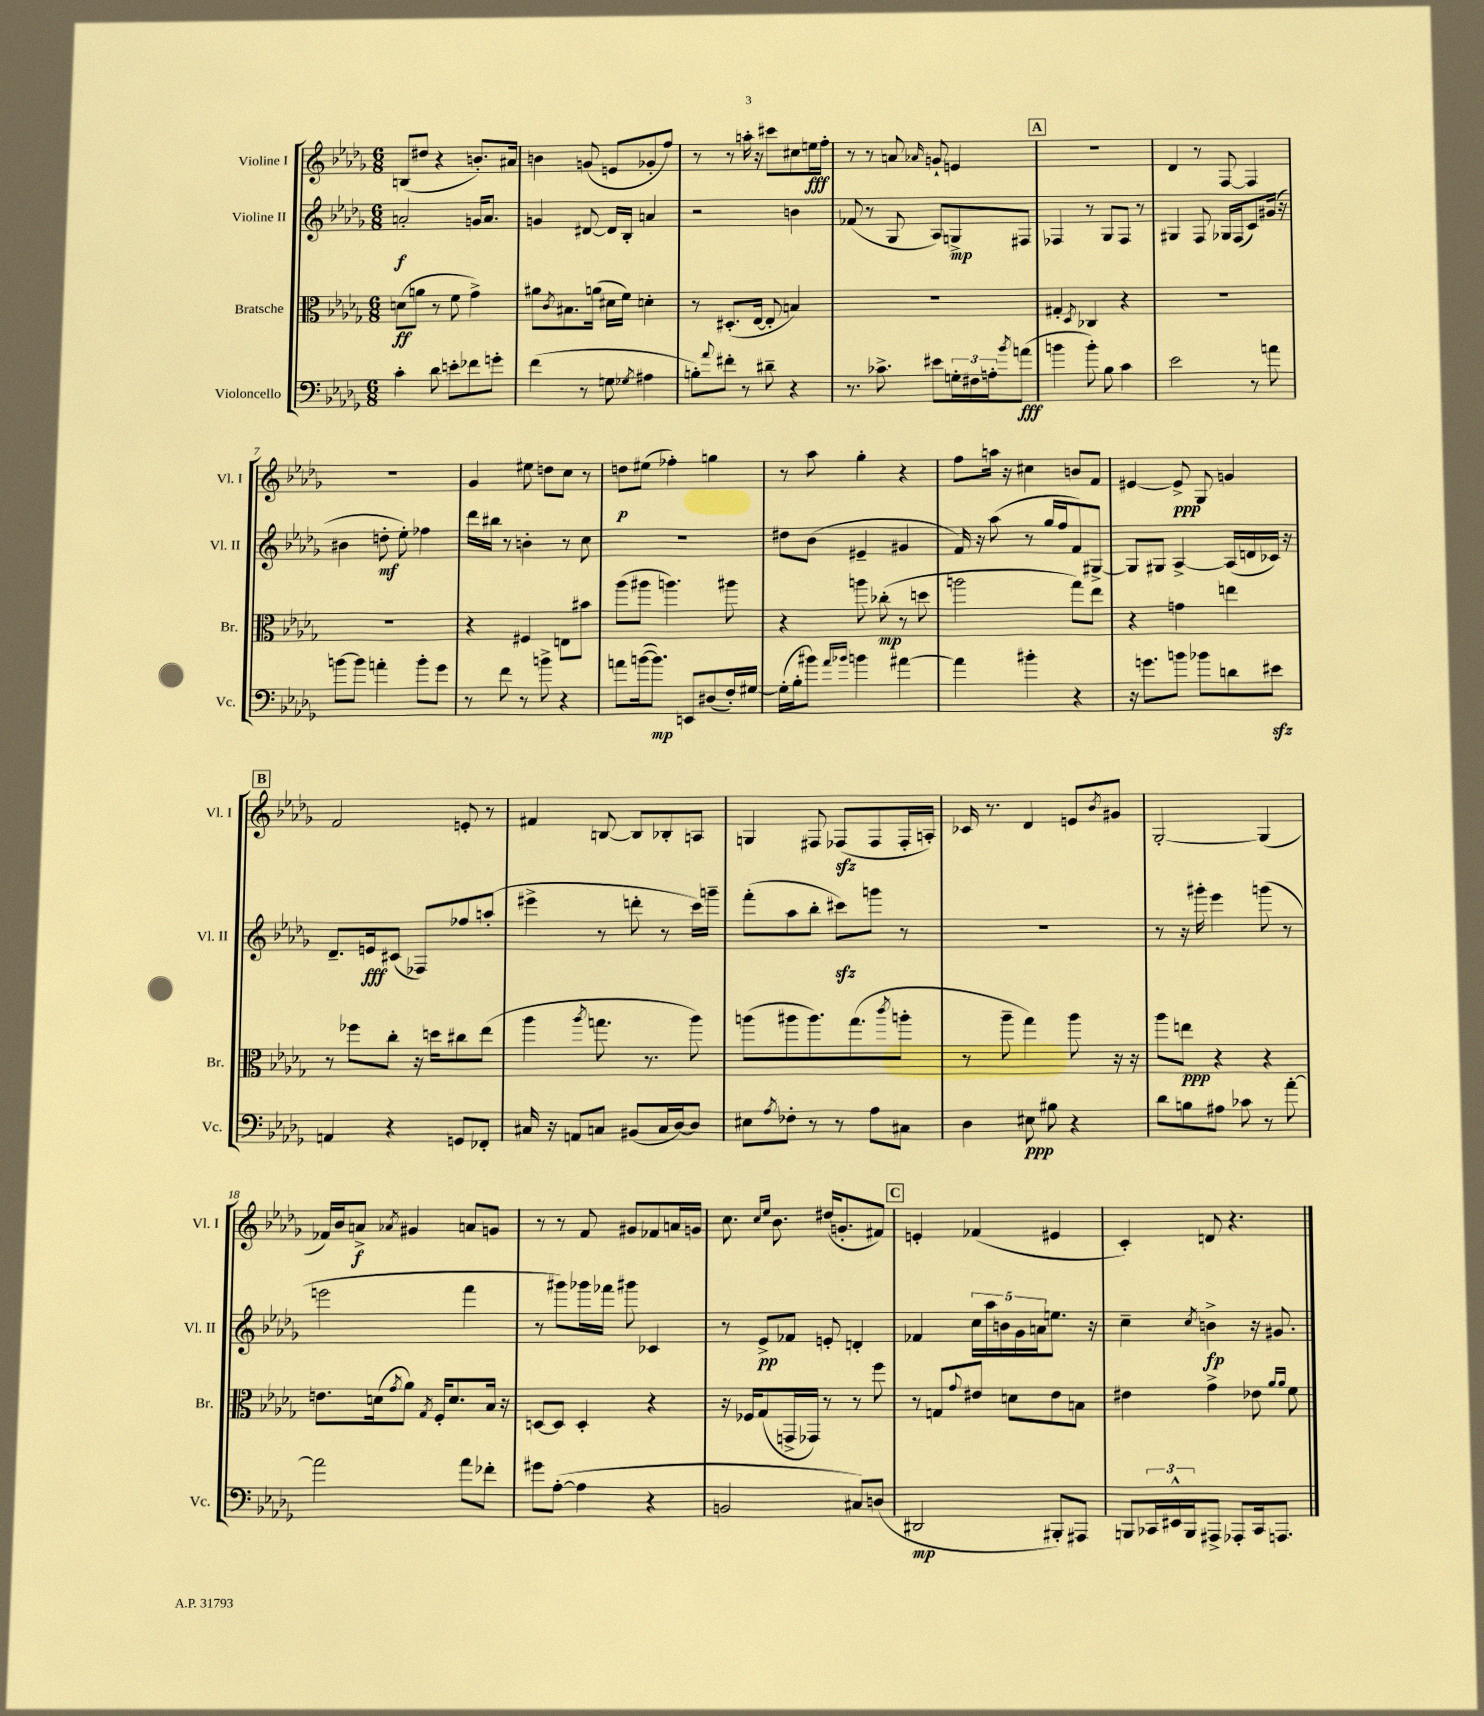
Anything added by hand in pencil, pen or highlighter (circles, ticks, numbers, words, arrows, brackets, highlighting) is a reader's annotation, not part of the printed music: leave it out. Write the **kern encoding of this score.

**kern	**kern	**kern	**kern
*staff4	*staff3	*staff2	*staff1
*clefF4	*clefC3	*clefG2	*clefG2
*k[b-e-a-d-g-]	*k[b-e-a-d-g-]	*k[b-e-a-d-g-]	*k[b-e-a-d-g-]
*M6/8	*M6/8	*M6/8	*M6/8
4c'	(8d	2a'	(8B
.	8a	.	8dd#
8d-	8r	.	4r
8e'	8f	.	.
8f-	4g-^)	16g	8.b')
.	.	8.a	.
8g'	.	.	.
.	.	.	16a#
=	=	=	=
(4f	8a#	4g	4b
.	8qc	.	.
.	8.B#	.	.
8r	.	[8d#	(8g
.	(16a	.	.
8G	16d#	16d#]	8e
.	16f)	16B-'	.
8qG-	.	.	.
4A#	4d'	4a	8g-'
.	.	.	8ff)
=	=	=	=
8B')	8r	2r	8r
8qqa-	.	.	.
8f#'	(8.D#'	.	8r
8r	.	.	16aa'
.	[16E-	.	16r
8d#~	8E-']	.	8ccc#
4r	4B)	4b	8cc#
.	.	.	16ee
.	.	.	16ff'
=	=	=	=
8.r	2.r	(8f-	8r
.	.	8r	8r
8.c-^	.	.	.
.	.	8G-	8a
.	.	.	16qqa-
8e#	.	8A-)	8g`
24G'	.	8G^	4e
24F#	.	.	.
24A'	.	.	.
8qb-	.	.	.
(8a	.	8F#	.
=	=	=	=
4b	4G#'	4F-	2.r
.	8qD-	.	.
8b')	4C-	8r	.
8B-	.	8G-	.
4c	4r	8F-	.
.	.	8r	.
=	=	=	=
2e-	2.r	4G#	4d-
.	.	8F	8r
.	.	16G-	[8F
.	.	(16F	.
8r	.	8c)	4F]
8a	.	(16g#	.
.	.	16r	.
=	=	=	=
[8b	2.r	4b#	2.r
8b]	.	.	.
4a'	.	8dd'	.
.	.	8ee-')	.
8b'	.	4ff-	.
8g-	.	.	.
=	=	=	=
8r	4r	16ddd-	4g-
.	.	16bb#	.
8f	.	8r	.
8r	4F#	4b'	8ee#
8b^	.	.	8dd
4r	8E	8r	8cc
.	8b#	8cc	8r
=	=	=	=
8a	(8aa-	2.r	8dd
([16b	8aa#	.	(8ee#
8.b])	.	.	.
.	4.aa)	.	4ff-')
8EE	.	.	.
(8D#	.	.	4gg
16F')	8aa#	.	.
[16G#	.	.	.
=	=	=	=
(16G#']	4r	8dd#	8r
16B-'	.	.	.
8b#)	.	(8b-	8aa-
16qqa-	.	.	.
16qqb-	.	.	.
4b	8aa	4e#~	4gg-'
.	(8cc-'	.	.
[4a#	8r	4g#	4r
.	8dd	.	.
=	=	=	=
4a#]	2aa	16f)	8ff
.	.	16r	.
.	.	(8aa-	16aa
.	.	.	16r
4b#'	.	8r	4cc#
.	.	16gg-	.
.	.	16ff	.
4r	8gg-)	8f)	8b
.	8ee-	[8G#^	8f
=	=	=	=
16r	4r	8G#]	[4e#
8.g	.	.	.
.	.	8G#	.
8b	4g	[4A-^	8e#^]
8b-	.	.	8G-
8d	4ee	(16A-]	4g
.	.	16d	.
8e#	.	16c-)	.
.	.	16r	.
=	=	=	=
4AA	8r	8.d-~	2f
.	8ff-	.	.
.	.	16e	.
4r	8cc'	(8c#	.
.	16r	8F-)	.
.	16dd	.	.
8GG	8cc#	8ff-	8e'
8FF-'	(8ee-	(8aa'	8r
=	=	=	=
16C#	4aa-	4eee#^	4f#
16r	.	.	.
8AA	.	.	.
.	8qaa-	.	.
8C	8.gg	8r	[8B
(8BB#	.	8ddd'	8B]
.	8.r	.	.
16C	.	8r	8B-'
[16D-)	.	.	.
8D-]	8aa-)	16ccc)	8A
.	.	16ggg~	.
=	=	=	=
8E#	(8aa	(8fff'	4G
8qA-	.	.	.
8F-'	8aa#	8aa-	.
8r	8.aa#)	8bb-'	8F#
8r	.	8ccc#)	(8F-
.	(8.gg-	.	.
8A-	.	8ggg	8F-
.	8qccc	.	.
8C#	8aa'	8r	16F-'
.	.	.	16A')
=	=	=	=
4D-	8r	2.r	16c-
.	.	.	8.r
.	8aa-~	.	.
8E#	4gg-)	.	4d-
8B#	.	.	.
4r	8aa-	.	8e
.	.	.	8qb-
.	16r	.	8g#
.	16r	.	.
=	=	=	=
8d-	8aa-	8r	[2G-'
8B	8ee	16r	.
.	.	16ggg#'	.
8A#	4r	4eee-	.
8c-	.	.	.
8r	4r	(8ggg	(4G-]
[8a-'	.	8r	.
=	=	=	=
2a-]	8.e	2eee	16f-)
.	.	.	16b-
.	.	.	8a^
.	(16d	.	.
.	8qg-	.	8qa-
.	8a-)	.	4g#
.	8qG-	.	.
.	16F'	.	.
.	8.d	.	.
8a-	.	4fff	8a
8f-'	16B-	.	8g
.	16r	.	.
=	=	=	=
8g#	[8D	8r	8r
([8A-'	8D]	8ggg#)	8r
4A-]	4D'	16ggg-	8f
.	.	16fff-	.
.	.	8ggg#	8g#
4r	4r	4c-	8f-
.	.	.	16a
.	.	.	16g
=	=	=	=
2BB	16r	8r	8.cc
.	16F-	.	.
.	(8G-	8e-^	.
.	.	.	16qqcc
.	.	.	16qqee-
.	.	.	8.b-
.	16GG^	8f-	.
.	16GG-)	.	.
.	8r	8e'	(16dd#
.	.	.	8.g'
8C#)	8r	4d'	.
(8D	8ff	.	8f#)
=	=	=	=
2DD#	8r	4f-	4e'
.	8G	.	.
.	8qqg-	.	.
.	8e#	20cc	(4f-
.	.	20aa-	.
.	.	20b	.
.	8d	.	.
.	.	20g-	.
.	.	20a	.
8BBB#')	8e#	8.ee	4e#
8AAA#	8B	.	.
.	.	16r	.
=	=	=	=
8BBB	4e#	4cc~	4c')
24CC-	.	.	.
24EE#^^	.	.	.
24BBB	.	.	.
.	.	8qcc	.
8AAA#^	4g-^	4b^	8d
8AAA-'	.	.	4.r
16CC-	8e-	16r	.
8.AAA	.	8.g#	.
.	16qqa-	.	.
.	16qqa-	.	.
.	8f	.	.
==	==	==	==
*-	*-	*-	*-
